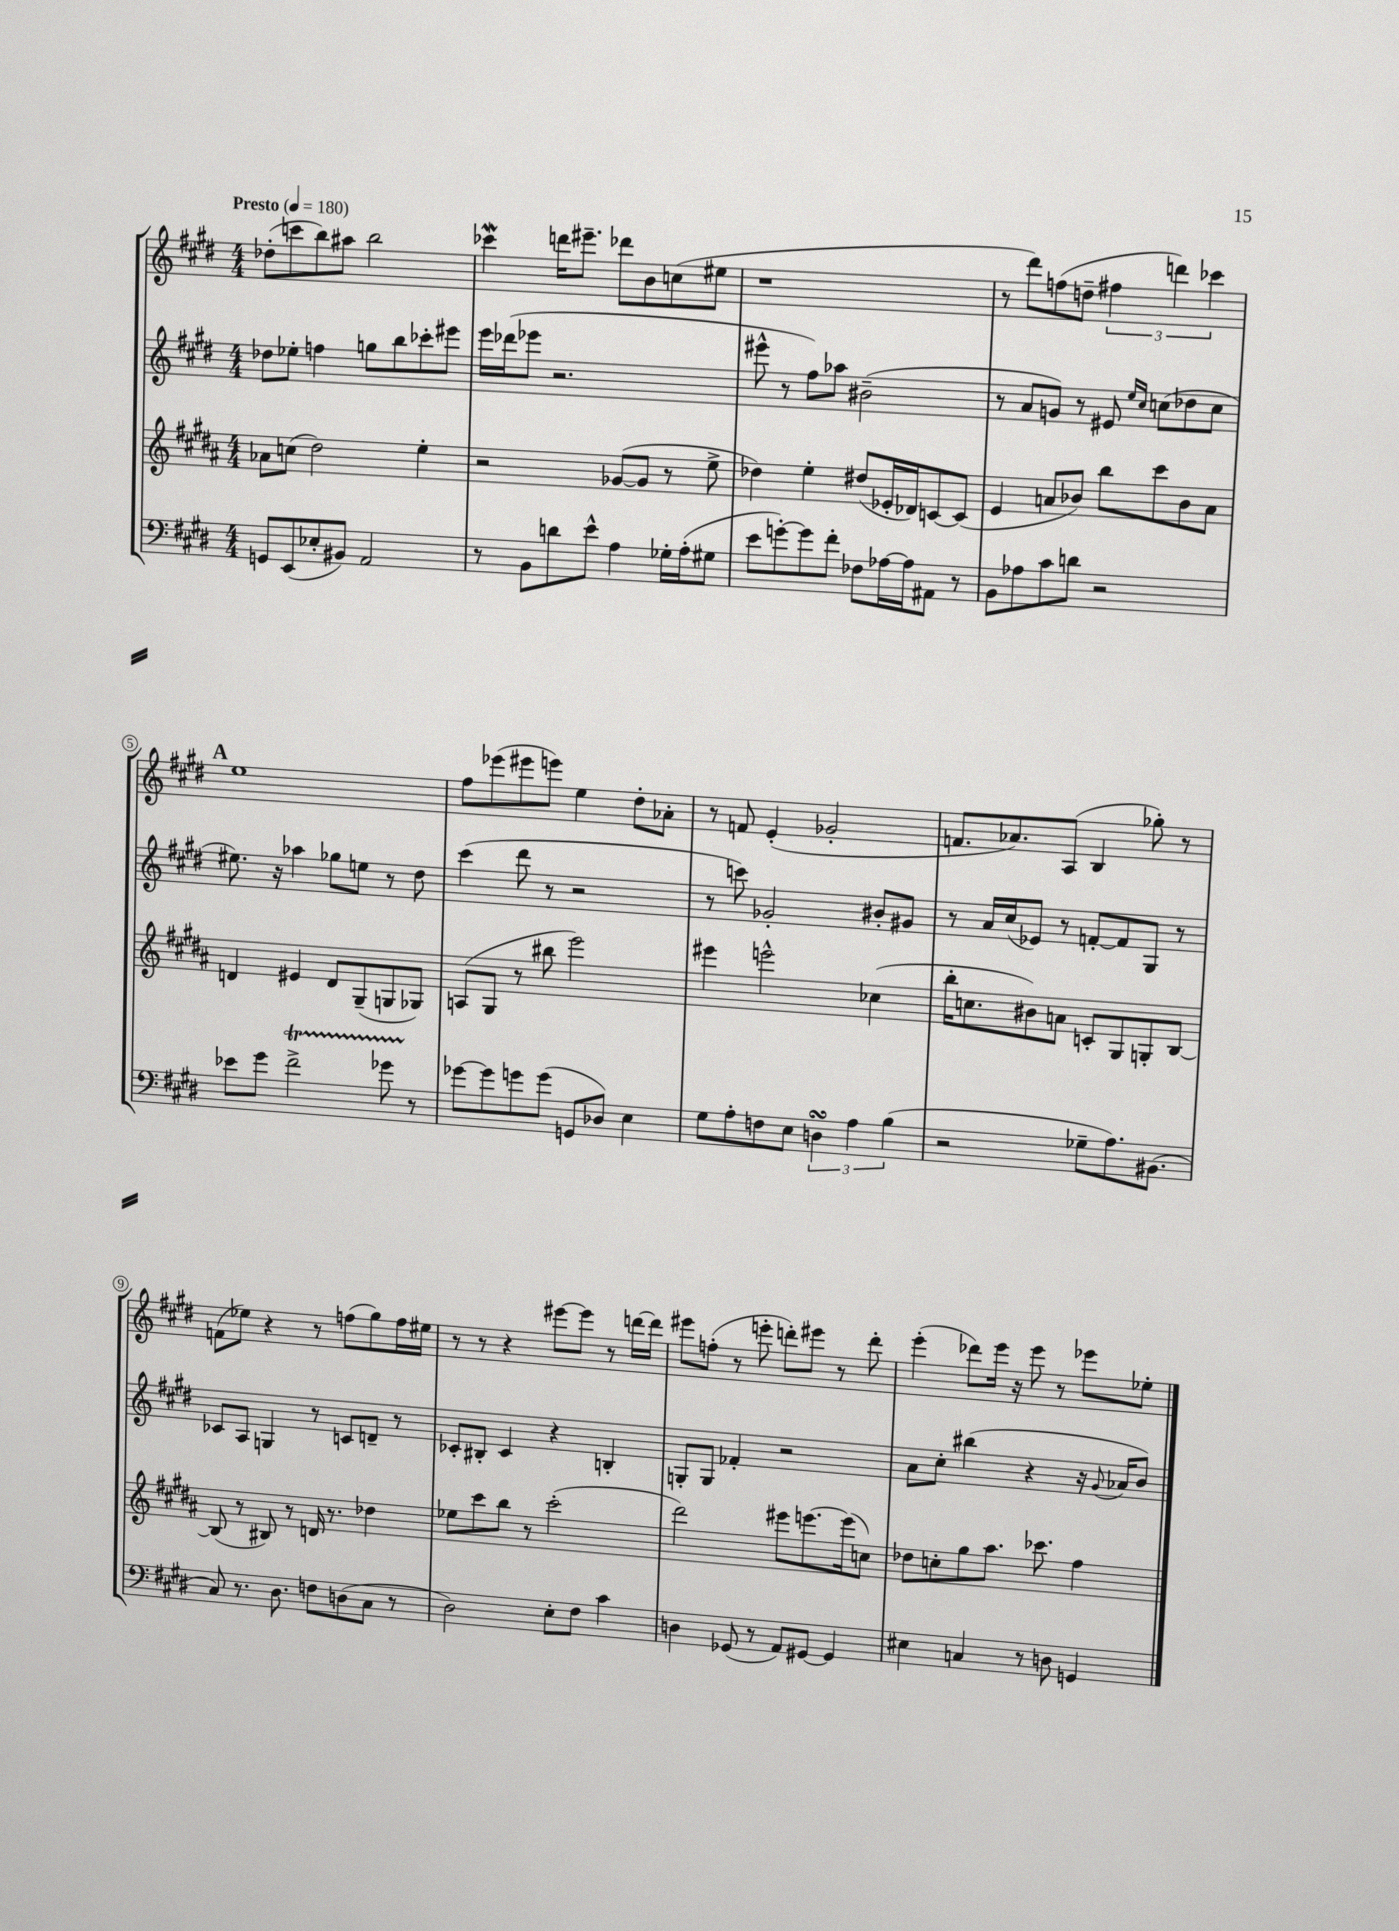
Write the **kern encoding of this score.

**kern	**kern	**kern	**kern
*staff4	*staff3	*staff2	*staff1
*clefF4	*clefG2	*clefG2	*clefG2
*k[f#c#g#d#]	*k[f#c#g#d#a#]	*k[f#c#g#d#]	*k[f#c#g#d#]
*M4/4	*M4/4	*M4/4	*M4/4
*MM180	*MM180	*MM180	*MM180
8GG	8a-	8dd-	(8dd-'
(8EE	(8cc	8ee-'	8ccc
8E-'	2dd#)	4ff	8bb)
8BB#)	.	.	8aa#
2AA	.	8gg	2bb
.	.	8bb	.
.	4ee'	8ccc-'	.
.	.	8eee#	.
=	=	=	=
8r	2r	16eee	4ccc-
.	.	(16ddd-	.
8BB	.	8eee-	.
8d	.	2.r	16ddd
.	.	.	8.eee#~
8e^^	.	.	.
4A	([8g-	.	8ddd-
.	8g-]	.	8b
16G-'	8r	.	(8cc
(16A'	.	.	.
8G#	8ee^	.	8ee#
=	=	=	=
8e	4dd-)	8eee#^^	1r
[8g')	.	8r	.
8g]	4ee'	8ff#)	.
8f#'	.	8aa-	.
8F-	(8dd#	(2b#~	.
[16A-	16e-'	.	.
16A-]	16d-)	.	.
8AA#	[8c	.	.
8r	(8c]	.	.
=	=	=	=
8BB	4e	8r	8r
8A-	.	8a	8ddd#)
8c#	8a	8g)	(8ff
8d	8b-)	8r	8dd~
2r	8bb	8e#	6ff#
.	.	16qqee	.
.	.	16qqcc#	.
.	8ccc#	(8cc	.
.	.	.	6ddd)
.	8b-	8dd-	.
.	.	.	6ccc-
.	8a	8cc	.
=	=	=	=
8e-	4d	8.ee#)	1ee
8g#	.	.	.
.	.	16r	.
2f#^	4e#	4aa-	.
.	8d	8gg-	.
.	(8G#~	8ee	.
8g-	8G	8r	.
8r	8G-)	8dd#	.
=	=	=	=
[8g-	(8A	(4ccc#	8ff#
8g-]	8G#	.	(8eee-
8g	8r	8ddd#	8eee#
(8g	8bb#	8r	8eee)
8GG	2eee)	2r	4ee
8D-)	.	.	.
4E	.	.	8dd#'
.	.	.	8a-'
=	=	=	=
8G#	4eee#	8r	8r
8A'	.	8ccc)	8f
8F	2eee^^	2g-'	(4e'
8E	.	.	.
6D	.	.	2g-'
6A	.	.	.
.	(4cc-	8b#'	.
(6B	.	.	.
.	.	8g#	.
=	=	=	=
2r	16bb'	8r	8.f
.	8.cc	.	.
.	.	16a	.
.	.	(16cc#	8.a-)
.	8b#)	8e-)	.
.	8a	8r	(8A
8G-~	8c'	[8f'	4B
8.A)	8G#	8f]	.
.	8G'	8G#	8gg-')
(8.BB#	.	.	.
.	[8B	8r	8r
=	=	=	=
8C#)	(8B]	8c-	(8f
8.r	8r	8A	8ee-)
.	8B#)	4G	4r
8.D#	.	.	.
.	8r	.	.
8F	16d	8r	8r
.	8.r	.	.
(8D	.	8c	(8ff
8C#	4dd-	8d~	8gg#)
8r	.	8r	16ff
.	.	.	16ee#
=	=	=	=
2D#)	8ee-	8c-'	8r
.	8ccc#	8B#'	8r
.	8bb	4c-	4r
.	8r	.	.
8E'	(2ccc#'	4r	[8eee#
8F#	.	.	8eee#]
4c#	.	4B'	8r
.	.	.	[16ddd
.	.	.	16ddd]
=	=	=	=
4D	2ddd#)	8G'	8eee#
.	.	8G	(8ff'
(8GG-	.	4f-'	8r
8r	.	.	8eee'
8AA)	8eee#	2r	8ddd')
[8GG#	[8.eee	.	8eee#
4GG#]	.	.	8r
.	(16eee]	.	.
.	8cc)	.	8ddd'
=	=	=	=
4E#	8dd-	8a	(4eee'
.	8cc'	8cc#'	.
4C	8gg#	(4bb#	8ddd-)
.	8.aa#	.	16eee
.	.	.	16r
8r	.	4r	8eee
.	8.ccc-	.	.
8D	.	.	8r
4GG	4ff#	16r	8eee-
.	.	8qqg#	.
.	.	16a-	.
.	.	8b)	8ee-'
==	==	==	==
*-	*-	*-	*-
